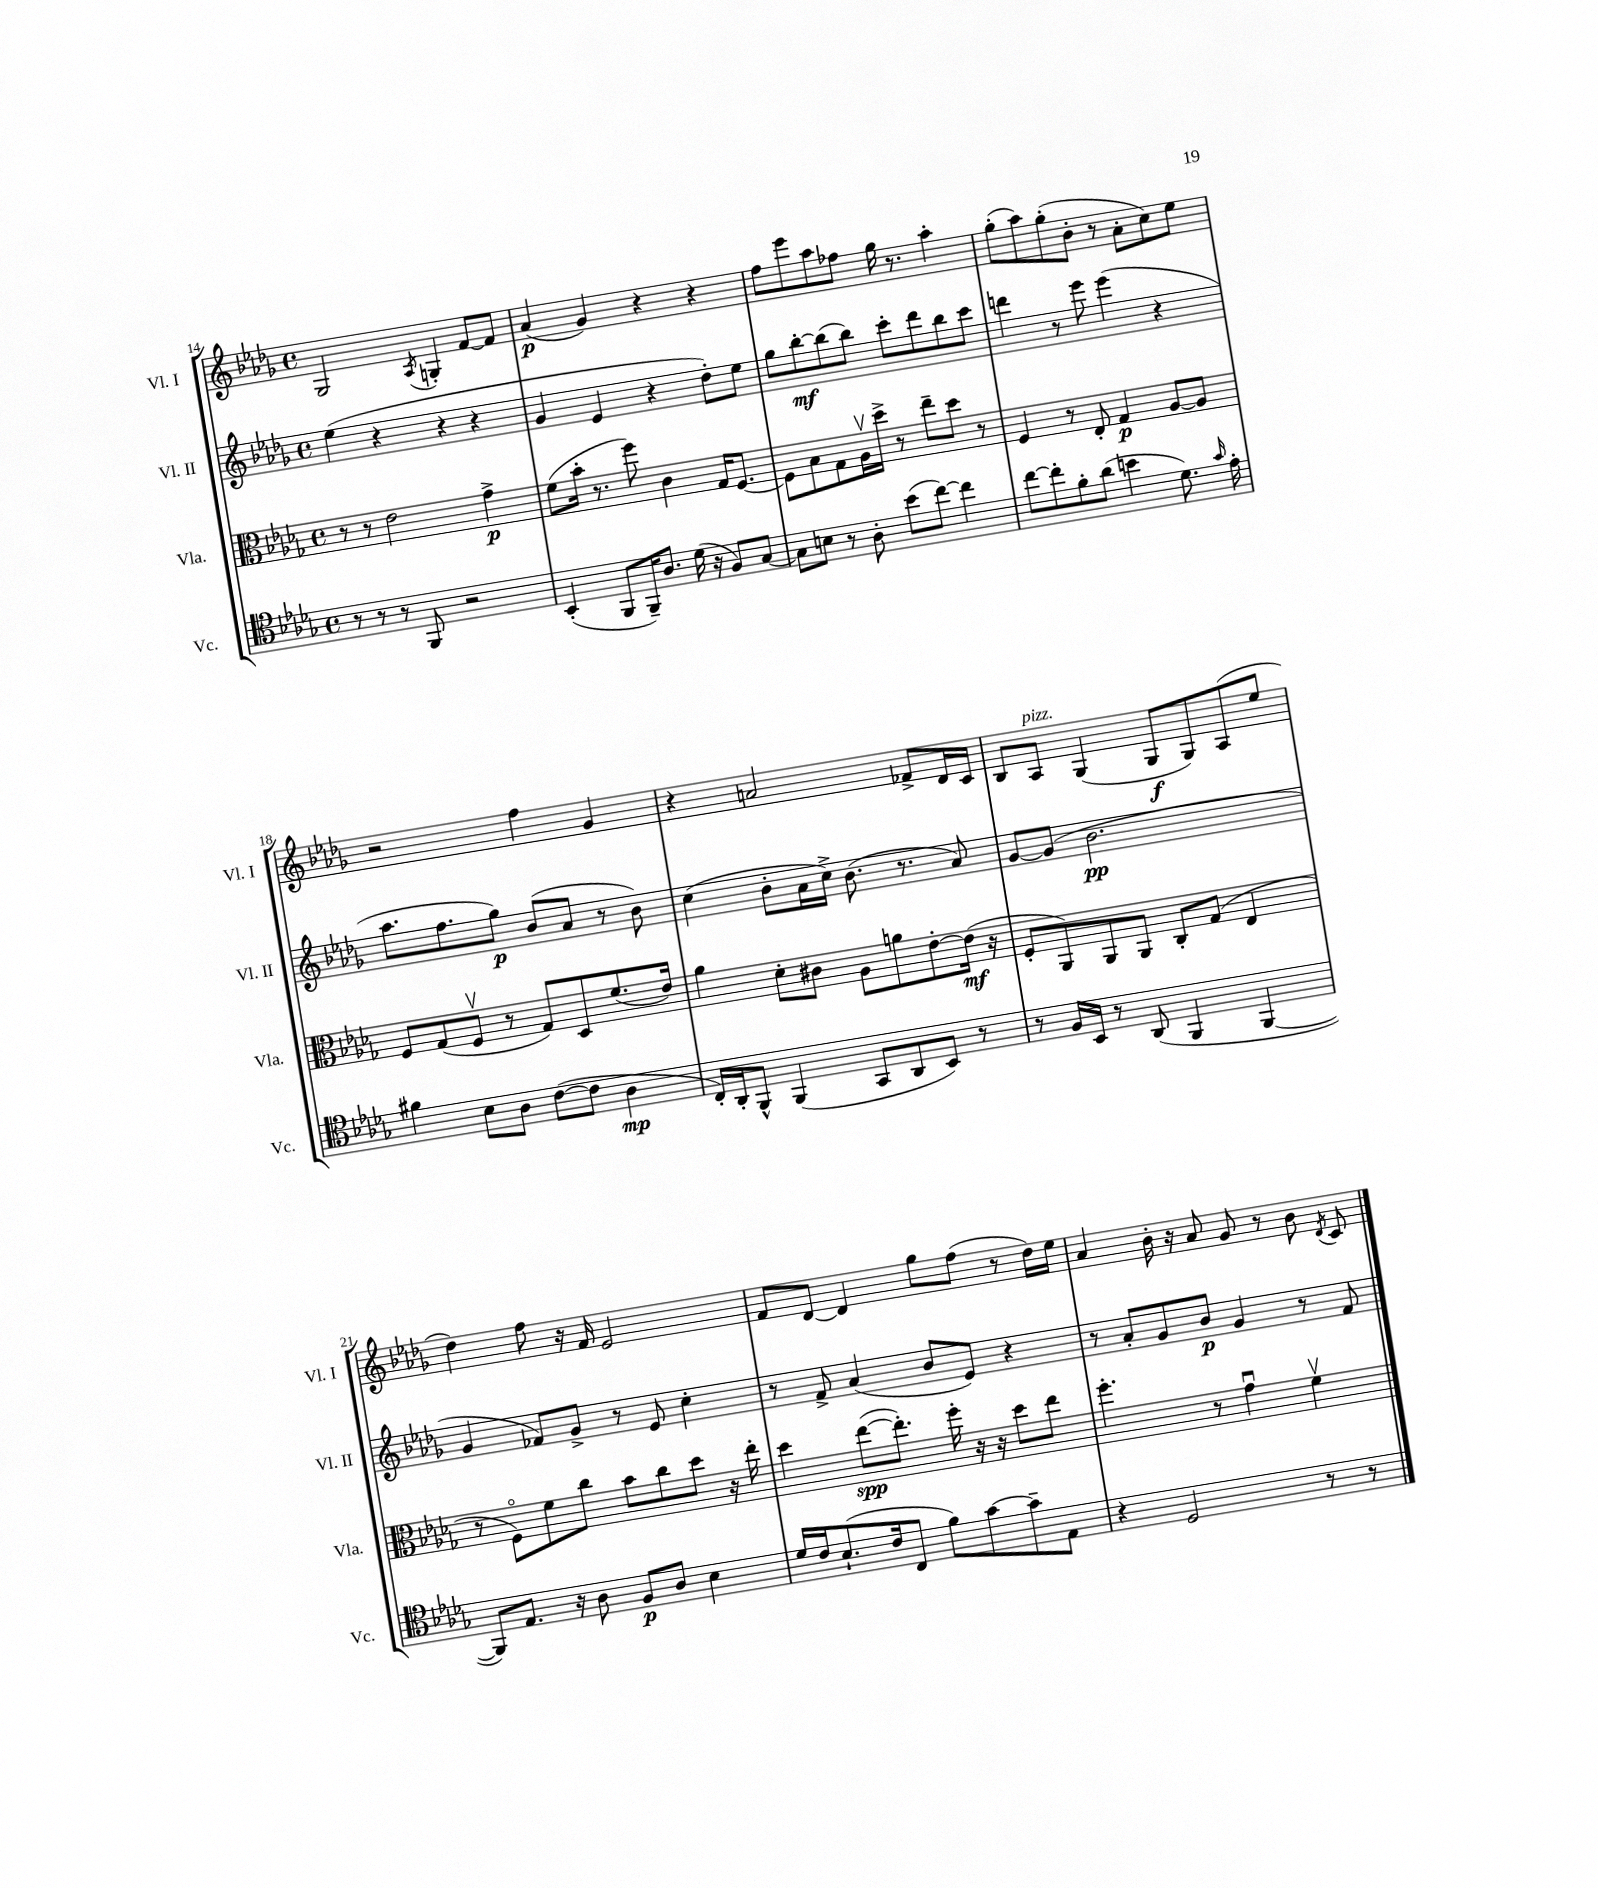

**kern	**dynam	**kern	**dynam	**kern	**dynam	**kern	**dynam
*part4	*part4	*part3	*part3	*part2	*part2	*part1	*part1
*staff4	*staff4	*staff3	*staff3	*staff2	*staff2	*staff1	*staff1
*I"Vc.	*	*I"Vla.	*	*I"Vl. II	*	*I"Vl. I	*
*I'Vc.	*	*I'Vla.	*	*I'Vl. II	*	*I'Vl. I	*
*clefC4	*	*clefC3	*	*clefG2	*	*clefG2	*
*k[b-e-a-d-g-]	*	*k[b-e-a-d-g-]	*	*k[b-e-a-d-g-]	*	*k[b-e-a-d-g-]	*
*M4/4	*	*M4/4	*	*M4/4	*	*M4/4	*
*met(c)	*	*met(c)	*	*met(c)	*	*met(c)	*
=14	=14	=14	=14	=14	=14	=14	=14
8r	.	8r	.	(4ee-\	.	2G-/	.
8r	.	8r	.	.	.	.	.
8r	.	2e-\	.	4r	.	.	.
8FF/	.	.	.	.	.	.	.
.	.	.	.	.	.	8qA-/	.
2r	.	.	.	4r	.	4Gn'/	.
.	.	4g-^\	p	4r	.	[8f/L	.
.	.	.	.	.	.	8f/J]	.
=15	=15	=15	=15	=15	=15	=15	=15
(4BB-'/	.	(8f\L	.	4g-/	.	(4a-/	p
.	.	16b-'\Jk	.	.	.	.	.
.	.	8.r	.	.	.	.	.
8FF/L	.	.	.	4e-/	.	4g-/)	.
16FF~/K)	.	8ff\)	.	.	.	.	.
8.A-/J	.	.	.	.	.	.	.
.	.	4c\	.	4r	.	4r	.
(16d-\	.	.	.	.	.	.	.
16r	.	.	.	.	.	.	.
8F/L)	.	16G-/KL	.	8dd-'\L)	.	4r	.
.	.	[8.F/J	.	.	.	.	.
[8G-/J	.	.	.	8ee-\J	.	.	.
=16	=16	=16	=16	=16	=16	=16	=16
8G-\L]	.	8F\L]	.	8gg-\L	.	8ff\L	.
8Bn\J	.	8B-\	.	[8bb-'\	mf	8eee-\	.
8r	.	8G-\	.	(8bb-\]	.	8aa-\	.
8A-'\	.	16A-v\L	.	8bb-\J)	.	8ff-X\J	.
.	.	16dd-^\JJ	.	.	.	.	.
(8b-\L	.	8r	.	8ccc'\L	.	16gg-\	.
.	.	.	.	.	.	8.r	.
[8cc\J)	.	8ee-~\L	.	8ddd-\	.	.	.
4cc\]	.	8dd-\J	.	8bb-\	.	4aa-'\	.
.	.	8r	.	8ccc\J	.	.	.
=17	=17	=17	=17	=17	=17	=17	=17
[8cc\L	.	4F/	.	4dddn\	.	(8gg-'\L	.
8cc'\]	.	.	.	.	.	8aa-\)	.
8f'\	.	8r	.	8r	.	(8gg-'\	.
(8a-\J	.	8E-'/	.	8eee-\	.	8b-'\J	.
4bn\	.	4G-/	p	(4eee-\	.	8r	.
.	.	.	.	.	.	8a-'\L	.
8.d-\)	.	[8A-/L	.	4r	.	8cc\)	.
.	.	8A-/J]	.	.	.	8ee-\J	.
16qqg-/	.	.	.	.	.	.	.
16e-'\	.	.	.	.	.	.	.
!!LO:LB:g=z
=18	=18	=18	=18	=18	=18	=18	=18
4f#X\	.	8F/L	.	8.aa-\L	.	2r	.
.	.	(8G-/	.	.	.	.	.
.	.	.	.	8.ff\	.	.	.
8B-\L	.	8Fv/J	.	.	.	.	.
8A-\J	.	8r	.	8gg-\J)	p	.	.
([8c\L	.	8G-/L)	.	(8b-/L	.	4ff\	.
8c\J]	.	8D-/	.	8a-/J	.	.	.
4A-\	mp	(8.f/	.	8r	.	4g-/	.
.	.	.	.	8b-\)	.	.	.
.	.	16e-/Jk)	.	.	.	.	.
=19	=19	=19	=19	=19	=19	=19	=19
16C'/LL)	.	4a-\	.	(4cc\	.	4r	.
16AA-'/J	.	.	.	.	.	.	.
8FF^^/J	.	.	.	.	.	.	.
(4FF/	.	8d-'\L	.	8b-'\L	.	2an/	.
.	.	8c#X\J	.	16a-\L	.	.	.
.	.	.	.	16cc^\JJ)	.	.	.
8GG-/L	.	8A-\L	.	(8.b-\	.	.	.
8AA-/	.	8an\	.	.	.	.	.
.	.	.	.	8.r	.	.	.
8BB-/J)	.	[8e-'\	.	.	.	8f-X^/L	.
8r	.	(16e-\Jk]	mf	8a-/)	.	16d-/L	.
.	.	16r	.	.	.	16c/JJ	.
=20	=20	=20	=20	=20	=20	=20	=20
8r	.	8F'/L	.	[8g-/L	.	8B-/L	.
!	!	!	!	!	!	!LO:TX:a:i:t=pizz.	!
16F/LL	.	8AA-/)	.	(8g-/J]	.	8A-/J	.
16BB-/JJ	.	.	.	.	.	.	.
8r	.	8AA-/	.	2.b-\	pp	(4G-/	.
(8AA-/	.	8AA-/J	.	.	.	.	.
4FF/	.	8C'/L	.	.	.	8G-/L	f
.	.	(8G-/J	.	.	.	8G-/)	.
[4FF/	.	4E-/	.	.	.	(8A-/	.
.	.	.	.	.	.	8ee-/J	.
!!LO:LB:g=z
=21	=21	=21	=21	=21	=21	=21	=21
8FF/L])	.	8r	.	4g-/	.	4dd-\)	.
8.E-/J	.	8F\L)	.	.	.	.	.
.	.	8f\	.	8f-X/L)	.	8ff\	.
16r	.	.	.	.	.	.	.
8A-\	.	8cc\J	.	8g-^/J	.	16r	.
.	.	.	.	.	.	16f/	.
8F/L	p	8b-\L	.	8r	.	2e-/	.
8A-/J	.	8cc\	.	8e-/	.	.	.
4B-\	.	8dd-\J	.	4cc'\	.	.	.
.	.	16r	.	.	.	.	.
.	.	16ee-'\	.	.	.	.	.
=22	=22	=22	=22	=22	=22	=22	=22
16d-/LL	.	4dd-\	.	8r	.	8f/L	.
16c/J	.	.	.	.	.	.	.
(8.B-`/	.	.	.	8f^/	.	[8d-/J	.
.	.	([8ee-\L	spp	(4a-/	.	4d-/]	.
16c/k	.	.	.	.	.	.	.
8C/J	.	8.ee-'\J])	.	.	.	.	.
8f\L)	.	.	.	8b-/L	.	8gg-\L	.
.	.	16ff'\	.	.	.	.	.
[8g-\	.	16r	.	8e-/J)	.	(8ff\J	.
.	.	16r	.	.	.	.	.
8g-~\]	.	8dd-\L	.	4r	.	8r	.
8E-\J	.	8ee-\J	.	.	.	16dd-\LL)	.
.	.	.	.	.	.	16ee-\JJ	.
=23	=23	=23	=23	=23	=23	=23	=23
4r	.	4.ff'\	.	8r	.	4a-/	.
.	.	.	.	8a-'/L	.	.	.
2D-/	.	.	.	8g-/	.	16b-'\	.
.	.	.	.	.	.	16r	.
.	.	8r	.	8b-/J	p	8a-/	.
.	.	4g-u\	.	4g-/	.	8g-/	.
.	.	.	.	.	.	8r	.
8r	.	4fv\	.	8r	.	8b-\	.
.	.	.	.	.	.	8qd-/	.
8r	.	.	.	8f/	.	8c/	.
==	==	==	==	==	==	==	==
*-	*-	*-	*-	*-	*-	*-	*-
